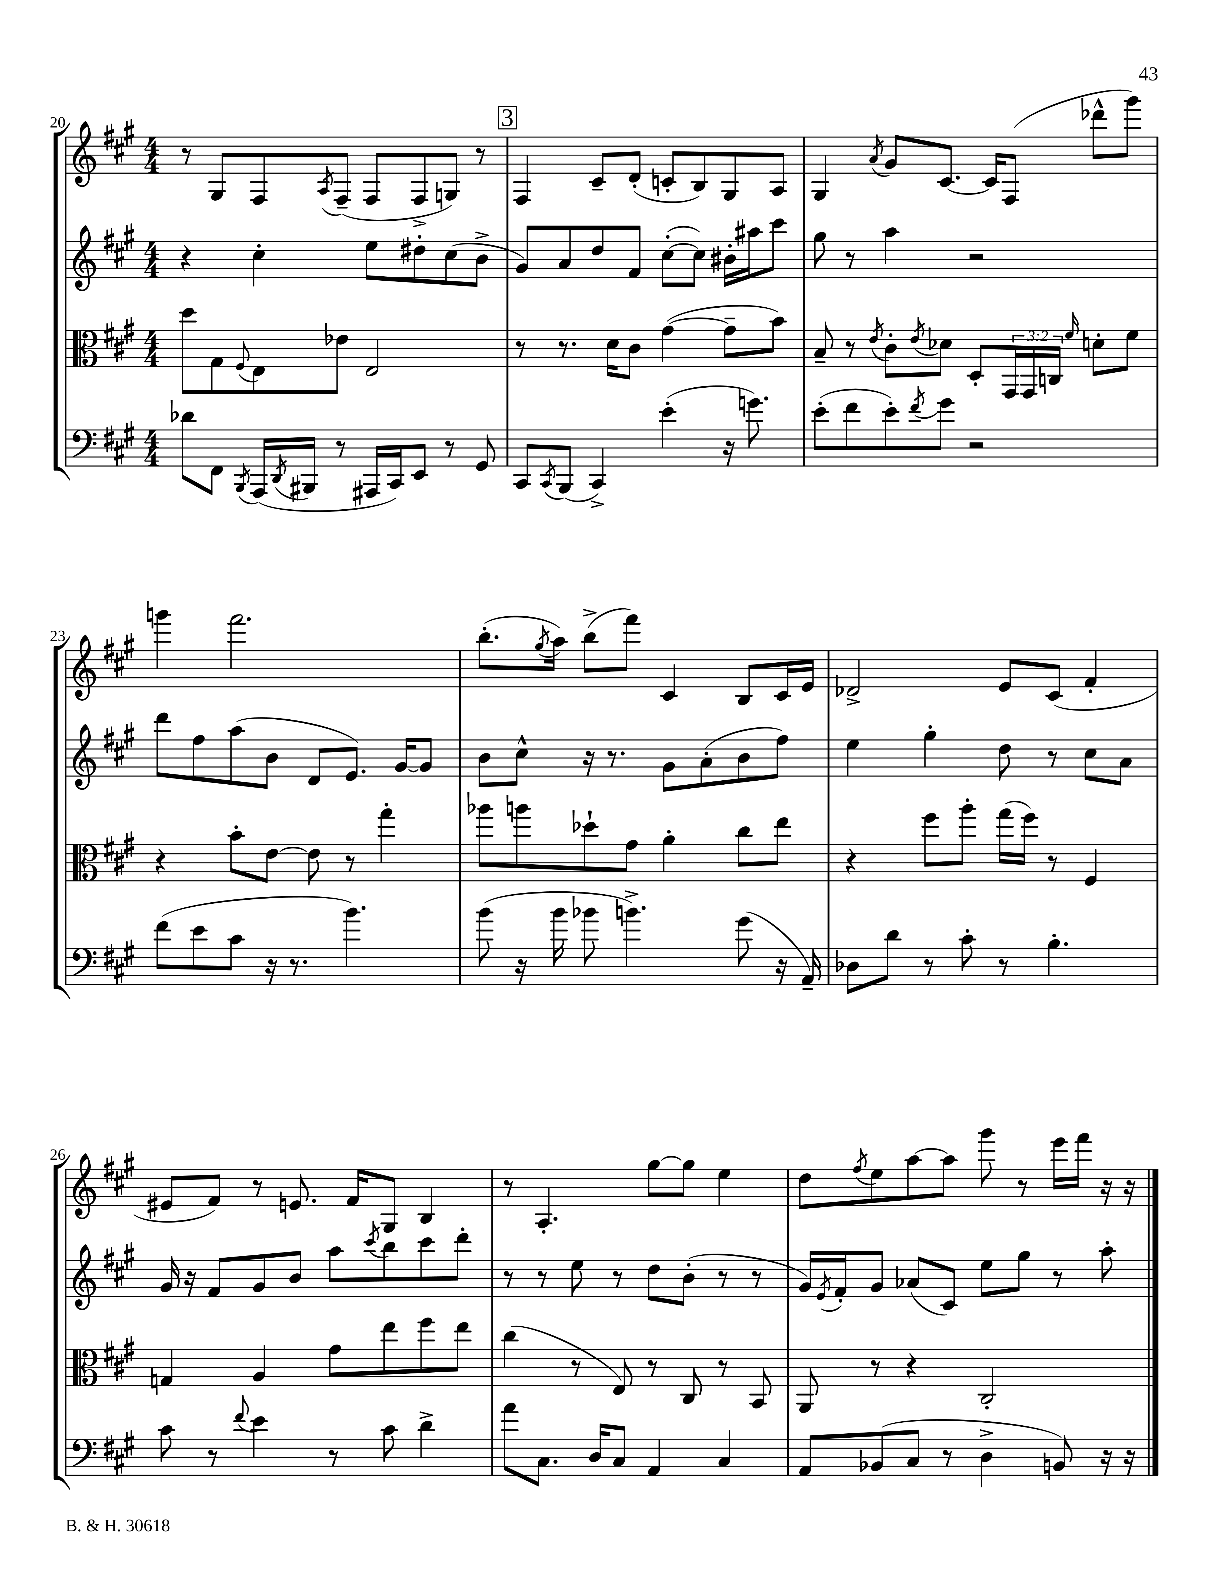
<<
\new StaffGroup <<
\new Staff = "s0" {
    \clef treble \key a \major \numericTimeSignature \time 4/4
    r8 gis8 fis8 \acciaccatura { a8 } fis8--( fis8 fis8-> g8) r8 |
    \mark \markup { \box "3" } fis4 cis'8-- d'8-.( c'8-. b8) gis8 a8 |
    gis4 \acciaccatura { a'8 } gis'8 cis'8.~ cis'16 fis8( des'''8-^ gis'''8) |
    g'''4 fis'''2. |
    b''8.-.( \acciaccatura { gis''8 } a''16) b''8->( fis'''8) cis'4 b8 cis'16 e'16 |
    des'2-> e'8 cis'8( fis'4-. |
    eis'8 fis'8) r8 e'8. fis'16 gis8 b4 |
    r8 a4.-. gis''8~ gis''8 e''4 |
    d''8 \acciaccatura { fis''8 } e''8 a''8~ a''8 gis'''8 r8 e'''16 fis'''16 r16 r16 \bar "|." |
}
\new Staff = "s1" {
    \clef treble \key a \major \numericTimeSignature \time 4/4
    r4 cis''4-. e''8 dis''8-. cis''8( b'8-> |
    \mark \markup { \box "3" } gis'8) a'8 d''8 fis'8 cis''8~-.( cis''8) bis'16-. ais''16 cis'''8 |
    gis''8 r8 a''4 r2 |
    d'''8 fis''8 a''8( b'8 d'8 e'8.) gis'16~ gis'8 |
    b'8 cis''8-^ r16 r8. gis'8 a'8-.( b'8 fis''8) |
    e''4 gis''4-. d''8 r8 cis''8 a'8 |
    gis'16 r16 fis'8 gis'8 b'8 a''8 \acciaccatura { cis'''8 } b''8 cis'''8 d'''8-. |
    r8 r8 e''8 r8 d''8 b'8-.( r8 r8 |
    gis'16) \acciaccatura { e'8 } fis'16-. gis'8 aes'8( cis'8) e''8 gis''8 r8 a''8-. \bar "|." |
}
\new Staff = "s2" {
    \clef alto \key a \major \numericTimeSignature \time 4/4 \override Staff.TupletNumber.text = #tuplet-number::calc-fraction-text
    d''8 gis8 \appoggiatura { fis8 } e8 ees'8 e2 |
    \mark \markup { \box "3" } r8 r8. d'16 cis'8 gis'4~( gis'8-- b'8) |
    b8-- r8 \acciaccatura { e'8 } cis'8-. \acciaccatura { e'8 } des'8 d8-. \tuplet 3/2 { gis,16 gis,16 c16 } \grace { fis'16 } d'8-. fis'8 |
    r4 b'8-. e'8~ e'8 r8 gis''4-. |
    aes''8 a''8 des''8-! gis'8 a'4-. cis''8 e''8 |
    r4 fis''8 a''8-. gis''16( fis''16) r8 fis4 |
    g4 a4 gis'8 e''8 fis''8 e''8 |
    cis''4( r8 e8) r8 cis8 r8 b,8 |
    a,8 r8 r4 cis2-. \bar "|." |
}
\new Staff = "s3" {
    \clef bass \key a \major \numericTimeSignature \time 4/4
    des'8 fis,8 \acciaccatura { b,,8 } a,,16( \acciaccatura { d,8 } bis,,16 r8 ais,,16 cis,16) e,8 r8 gis,8 |
    \mark \markup { \box "3" } cis,8 \acciaccatura { cis,8 } b,,8( cis,4->) e'4-.( r16 g'8.) |
    e'8-.( fis'8 e'8-.) \acciaccatura { fis'8 } gis'8 r2 |
    fis'8( e'8 cis'8 r16 r8. b'4.) |
    b'8( r16 b'16 bes'8 b'4.->) gis'8( r16 a,16--) |
    des8 d'8 r8 cis'8-. r8 b4.-. |
    cis'8 r8 \appoggiatura { fis'8 } e'4 r8 cis'8 d'4-> |
    a'8 cis8. d16 cis8 a,4 cis4 |
    a,8 bes,8( cis8 r8 d4-> b,8) r16 r16 \bar "|." |
}
>>
>>
\layout { \context { \Score currentBarNumber = #20 } }
